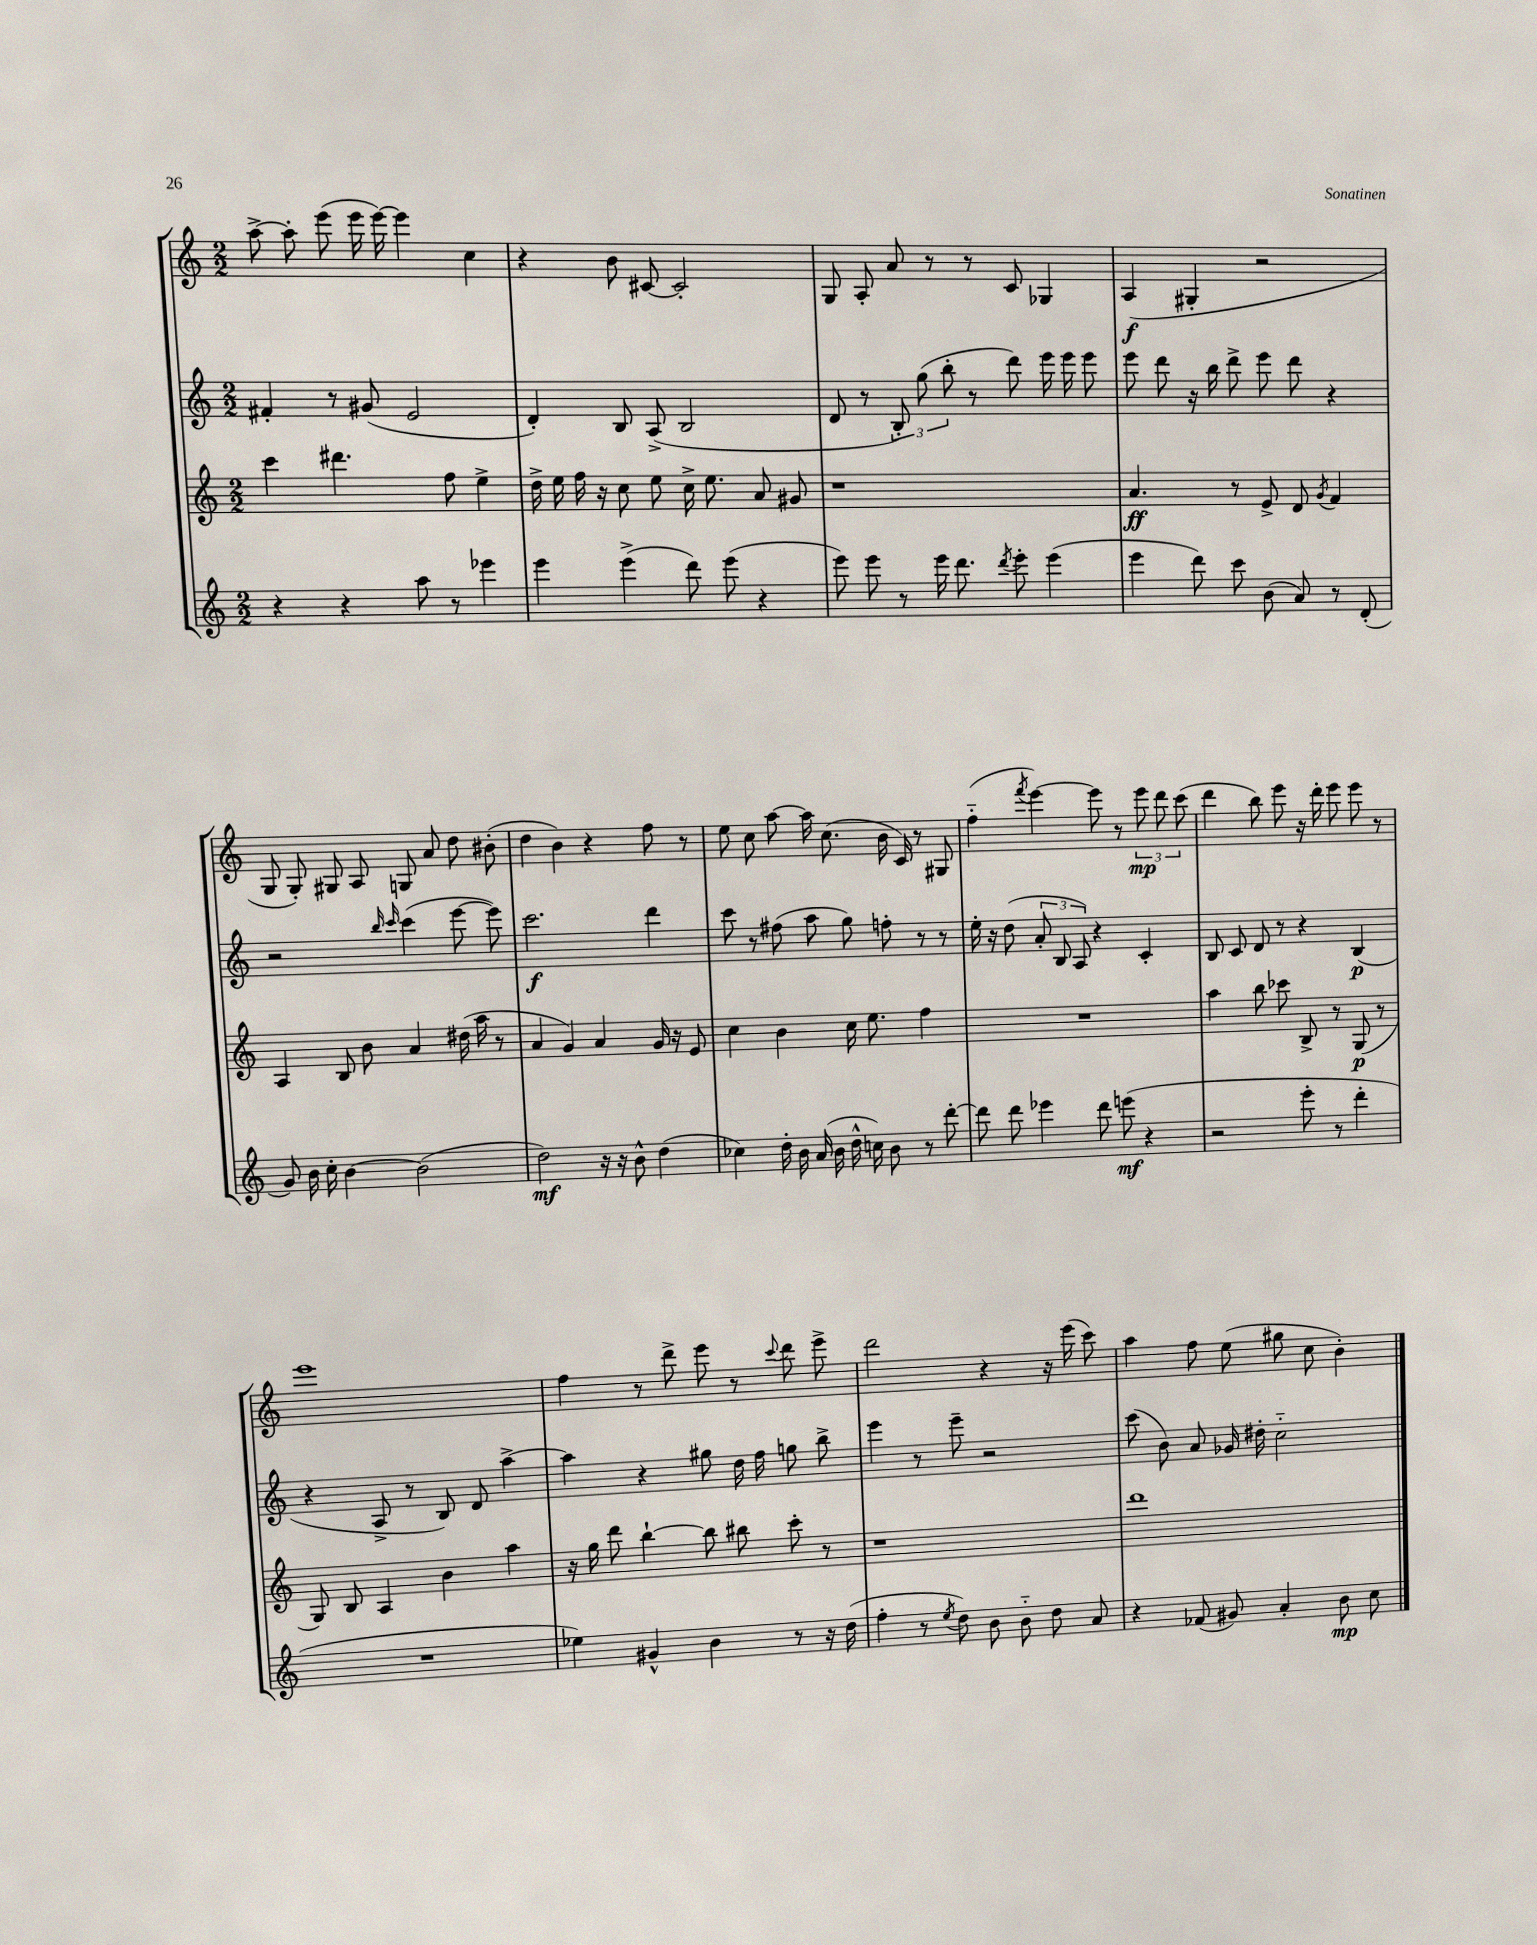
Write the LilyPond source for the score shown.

<<
\new StaffGroup <<
\new Staff = "s0" {
    \clef treble \key c \major \numericTimeSignature \time 2/2
    \autoBeamOff a''8~-> a''8-. e'''8( e'''16 e'''16~) e'''4 c''4 |
    r4 b'8 cis'8~ cis'2-. |
    g8 a8-. a'8 r8 r8 c'8 ges4 |
    a4\f( gis4-. r2 |
    g8 g8-.) gis8 a8 g8 a'8 d''8 bis'8-.( |
    d''4 b'4) r4 f''8 r8 |
    e''8 c''8 a''8~ a''16 c''8.( b'16 c'16) r8 gis8 |
    f''4-_( \acciaccatura { f'''8 } e'''4~) e'''8 r8 \tuplet 3/2 { e'''8\mp d'''8 c'''8( } |
    d'''4 b''8) e'''8 r16 d'''16-. e'''8 e'''8 r8 |
    e'''1 |
    f''4 r8 d'''8-> e'''8 r8 \appoggiatura { c'''8 } d'''8 e'''8-> |
    d'''2 r4 r16 e'''16( c'''8) |
    a''4 f''8 e''8( gis''8 c''8 b'4-.) \bar "|." |
}
\new Staff = "s1" {
    \clef treble \key c \major \numericTimeSignature \time 2/2
    \autoBeamOff fis'4-. r8 gis'8( e'2 |
    d'4-.) b8 a8->( b2 |
    d'8 r8 \tuplet 3/2 { b8-.) g''8( b''8-. } r8 d'''8) e'''16 e'''16 e'''8 |
    e'''8 d'''8 r16 b''16 d'''8-> e'''8 d'''8 r4 |
    r2 \grace { b''16 c'''16 } c'''4( e'''8~ e'''8) |
    c'''2.\f d'''4 |
    c'''8 r8 fis''8( a''8 g''8) f''8-. r8 r8 |
    e''16-. r16 d''8( \tuplet 3/2 { a'8-. b8 a8) } r4 c'4-. |
    b8 c'8 d'8 r8 r4 b4\p( |
    r4 a8-> r8 b8) d'8 a''4~-> |
    a''4 r4 gis''8 d''16 f''16 g''8 b''8-> |
    e'''4 r8 e'''8-- r2 |
    c'''8( b'8) a'8 ges'16 dis''16-. c''2-_ \bar "|." |
}
\new Staff = "s2" {
    \clef treble \key c \major \numericTimeSignature \time 2/2
    \autoBeamOff c'''4 dis'''4. f''8 e''4-> |
    d''16-> e''16 f''16 r16 c''8 e''8 c''16-> e''8. a'8 gis'8 |
    r1 |
    a'4.\ff r8 e'8-> d'8 \acciaccatura { g'8 } f'4 |
    a4 b8 b'8 a'4 dis''16( a''16 r8 |
    a'4 g'4) a'4 g'16 r16 e'8 |
    c''4 b'4 c''16 e''8. f''4 |
    R1 |
    a''4 b''8 ces'''8 b8-> r8 g8\p( r8 |
    g8) b8 a4 b'4 a''4 |
    r16 g''16 d'''8 b''4~-! b''8 bis''8 c'''8-. r8 |
    r1 |
    d'''1 \bar "|." |
}
\new Staff = "s3" {
    \clef treble \key c \major \numericTimeSignature \time 2/2
    \autoBeamOff r4 r4 a''8 r8 ees'''4 |
    e'''4 e'''4->( d'''8) e'''8( r4 |
    e'''8) e'''8 r8 e'''16 d'''8. \acciaccatura { d'''8 } e'''8-. e'''4( |
    e'''4 d'''8) c'''8 b'8( a'8) r8 d'8-.( |
    g'8) b'16 c''16-. b'4~ b'2( |
    d''2\mf) r16 r16 b'8-^ d''4( |
    ces''4) d''16-. b'16 a'16( b'16 d''16-^ c''16) b'8 r8 d'''8~-. |
    d'''8 d'''8 ees'''4 d'''8 e'''8\mf( r4 |
    r2 e'''8-. r8 d'''4-. |
    R1 |
    ees''4) gis'4-^ b'4 r8 r16 d''16( |
    f''4-. r8 \acciaccatura { e''8 } d''8) b'8 b'8-_ d''8 a'8 |
    r4 fes'8( gis'8) a'4-. b'8\mp c''8 \bar "|." |
}
>>
>>
\layout { \context { \Score \remove "Bar_number_engraver" } }
